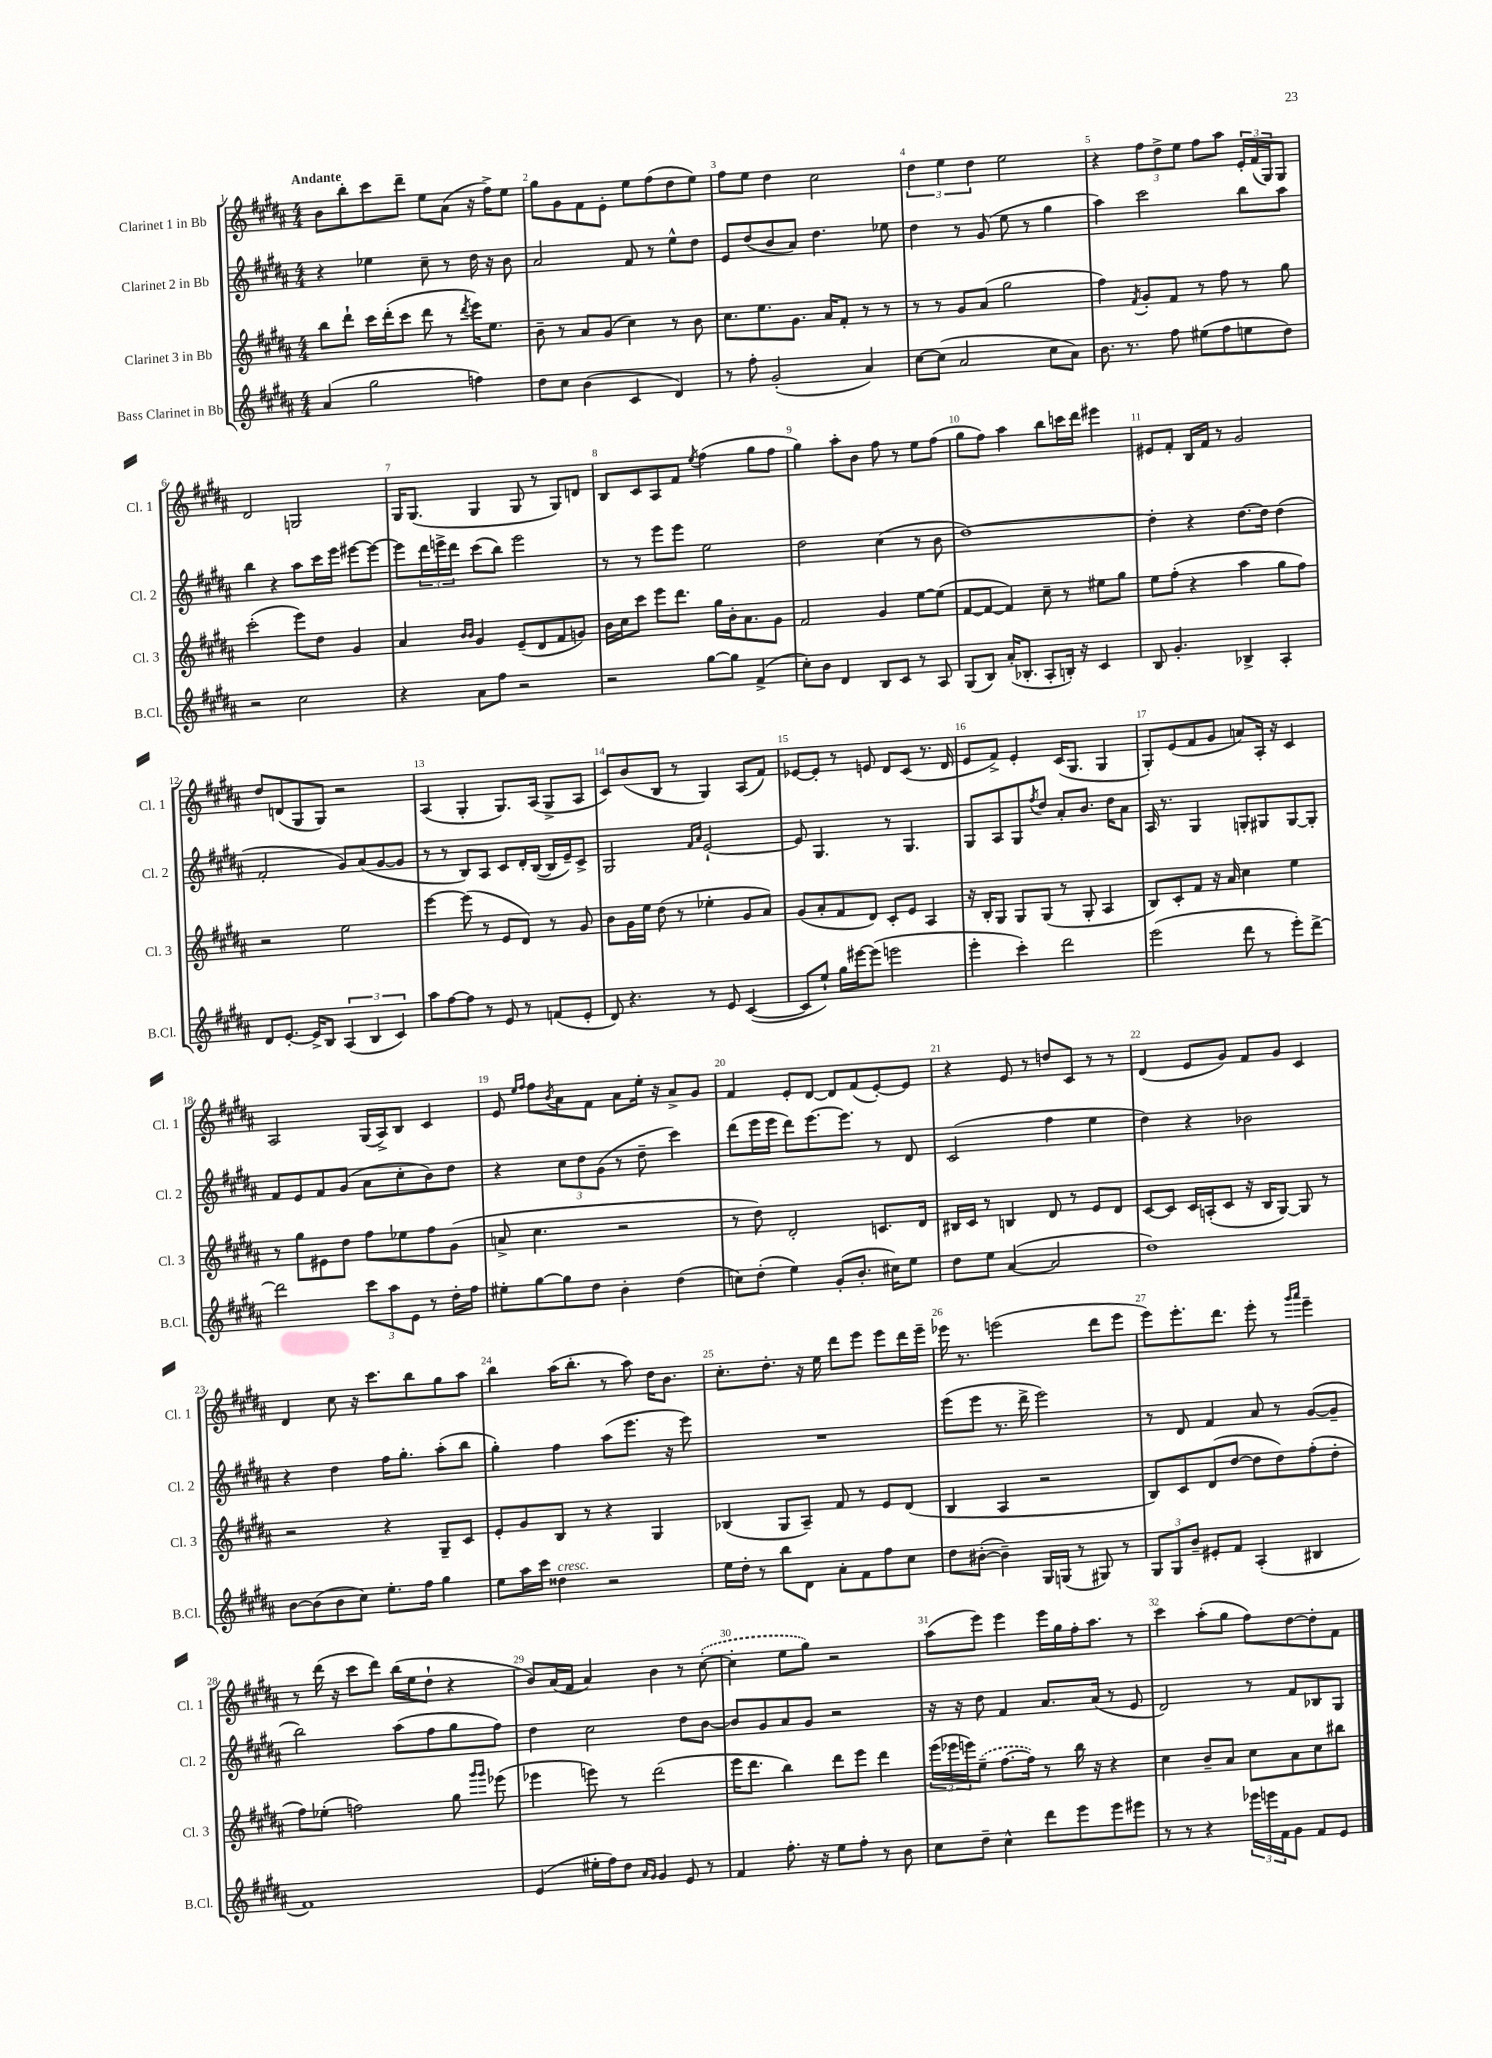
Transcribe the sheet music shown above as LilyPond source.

<<
\new StaffGroup <<
\new Staff = "s0" \with { instrumentName = "Clarinet 1 in Bb" shortInstrumentName = "Cl. 1" } {
    \clef treble \key b \major \numericTimeSignature \time 4/4 \tempo "Andante"
    b'8 b''8-. cis'''8 dis'''8-- e''8 ais'8( r16 fis''16->) e''8 |
    gis''8 gis'8 fis'8 e'8-. e''8 fis''8( dis''8 e''8) |
    fis''8 e''8 dis''4 cis''2 |
    \tuplet 3/2 { dis''4 e''4 dis''4 } e''2 |
    r4 \tuplet 3/2 { fis''8 dis''8-> e''8 } fis''8 ais''8 \tuplet 3/2 { e'16-. fis'16( gis16) } gis8 |
    dis'2 g2 |
    gis16 gis8.( gis4 gis8 r8 gis8) d'8 |
    b8 cis'8 ais8 fis'8 \acciaccatura { e''8 } fis''4( gis''8 fis''8 |
    gis''4) ais''8-. b'8 fis''8 r8 e''8 fis''8( |
    gis''8 fis''8) ais''4 b''8 c'''16 dis'''16 eis'''4 |
    eis'8 fis'8-. b16 fis'16 r8 gis'2 |
    dis''8 d'8( gis8 gis8) r2 |
    ais4( gis4-. gis8.) ais16( gis8-> ais8 |
    cis'8) b'8( b8 r8 gis4) ais8( fis'8) |
    ees'8~ ees'8-. r8 e'8 dis'8 cis'8( r8. dis'16 |
    e'8 fis'8->) e'4-. cis'16( gis8. gis4 |
    gis8-.) e'8( fis'8 gis'8 a'8) ais16-. r16 cis'4 |
    ais2 gis16( ais16->) b8 cis'4 |
    e'8 \grace { e''16 fis''16 } fis''8 \acciaccatura { b'8 } ais'8 fis'8 ais'8 e''16-. r16 ais'8-> gis'8 |
    fis'4 e'8-. dis'8~ dis'8 fis'8( e'8~-.) e'8 |
    r4 e'8 r8 d''8 cis'8 r8 r8 |
    dis'4( e'8 gis'8) fis'8 gis'8 cis'4 |
    dis'4 cis''8 r16 cis'''8. b''8 gis''8 ais''8 |
    b''4 ais''16( b''8.-. r8 ais''8) dis''16 b'8. |
    cis''8.-. dis''8.-. r16 e''16 dis'''8 e'''8 e'''8 dis'''16 e'''16-- |
    ees'''16 r8. e'''2( dis'''8 e'''8 |
    e'''8) e'''8.-. dis'''8. e'''8-. r8 \grace { gis'''16 ais'''16 } e'''4-- |
    r8 dis'''16( r16 cis'''8 dis'''8) b''16( e''16 dis''8-! r4 |
    b'8) ais'16( fis'16 ais'4) b'4 r8 \once \slurDashed cis''8~-.( |
    cis''4-. e''8 gis''8) r2 |
    ais''8( e'''8) e'''4 e'''16 gis''16 fis''16-. ais''8. r8 |
    cis'''4 ais''8-.( gis''8 fis''8) dis''8~ dis''8-. fis'8 \bar "|." |
}
\new Staff = "s1" \with { instrumentName = "Clarinet 2 in Bb" shortInstrumentName = "Cl. 2" } {
    \clef treble \key b \major \numericTimeSignature \time 4/4
    r4 ees''4 cis''8-- r8 dis''16 r16 b'8 |
    ais'2 fis'8 r8 e''8-^ dis''8 |
    e'8 dis''8( b'8 ais'8) dis''4. ees''8 |
    dis''4 r8 gis'8( e''8 r8 gis''4 |
    ais''4) cis'''2 b''8 ais''8 |
    b''4 r4 ais''8 cis'''16 e'''16 eis'''8~ eis'''8~ |
    eis'''8 \tuplet 3/2 { dis'''16 e'''16-> dis'''16 } cis'''8( b''8) e'''2 |
    r8 r8 e'''8 e'''8 e''2 |
    dis''2 cis''4( r8 b'8 |
    dis''1~) |
    dis''4-. r4 dis''8.~ dis''16 dis''4( |
    fis'2-. gis'8) ais'8( gis'8~ gis'8 |
    r8 r8 b8) ais8 cis'8 dis'16-. b16~( b16 e'16--) cis'8-> |
    gis2 \grace { fis'16 ais'16 } e'2~-! |
    e'8 gis4. r8 gis4. |
    gis8 ais8 gis8 \acciaccatura { fis''8 } dis''8 ais'8-. b'8. dis''16 ais'8 |
    ais16 r8. gis4 g8-. gis8 gis8~ gis8-. |
    fis'8 e'8 fis'8 gis'8( ais'8 cis''8-. b'8) dis''8 |
    r4 \tuplet 3/2 { cis''8 dis''8 gis'8( } r8 dis''8-- cis'''4) |
    dis'''8( e'''16 e'''16 dis'''8) e'''8.~ e'''8. r8 dis'8 |
    cis'2( fis''4 e''4 |
    dis''4) r4 bes'2 |
    r4 dis''4 fis''16 gis''8.-. ais''8-.( b''8 |
    gis''4-.) fis''4 ais''8( e'''8. r16 e'''8) |
    R1 |
    e'''8( e'''8 r8. dis'''16-> e'''2) |
    r8 dis'8 fis'4 ais'8 r8 gis'8~( gis'8-- |
    b''2) ais''8( fis''8 gis''8 fis''8) |
    dis''4 cis''2 dis''8 b'8~ |
    b'8 gis'8 ais'8 gis'8 r2 |
    r16 r16 dis''8 fis'4 ais'8. ais'16( r8 e'8 |
    dis'2) r8 fis'8 bes8 gis8 \bar "|." |
}
\new Staff = "s2" \with { instrumentName = "Clarinet 3 in Bb" shortInstrumentName = "Cl. 3" } {
    \clef treble \key b \major \numericTimeSignature \time 4/4
    b''8 dis'''8-! cis'''16 dis'''16-.( cis'''8 dis'''8 r8 \acciaccatura { dis'''8 } e'''16) e''8. |
    b'8-- r8 ais'8 gis'8( cis''4) r8 b'8 |
    cis''8. e''8. gis'8. ais'16 fis'8-. r8 r8 |
    r8 r8 gis'8 ais'8( gis''2 |
    fis''4) \acciaccatura { fis'8 } gis'8-. fis'8 r8 fis''8 r8 gis''8 |
    cis'''2-.( e'''8) dis''8 gis'4 |
    ais'4 \grace { b'16 b'16 } gis'4 e'8--( dis'8 fis'8 g'8) |
    b'16 cis''16 cis'''8 e'''8 dis'''8. gis''16 b'16-. ais'8. gis'8 |
    fis'2 gis'4 e''8~ e''8( |
    fis'8~ fis'8~ fis'4) cis''8-- r8 eis''8 gis''8 |
    e''8 fis''8-.( r4 ais''4 gis''8 fis''8) |
    r2 e''2 |
    e'''4~ e'''8( r8 e'8 dis'8) r8 gis'8 |
    b'8 gis'16 e''16 dis''8( r8 ees''4-. gis'8 ais'8) |
    gis'8( ais'8-. fis'8 dis'8) cis'8-. e'8 ais4 |
    r16 b16-. gis8 gis8 gis8( r8 gis8-. ais4 |
    b8) cis'8-. fis'8 r16 ais'16 cis''4 e''4 |
    r8 gis''8 eis'8 dis''8 fis''8 ees''8 fis''8 gis'8( |
    a'8-> cis''4. r2 |
    r8 dis''8) dis'2-. c'8. dis'16 |
    bis16 cis'16 r8 b4 dis'8 r8 e'8 dis'8 |
    cis'8~ cis'8 cis'16 a16-.( cis'8 r16 b16 gis8~) gis8 r8 |
    r2 r4 gis8-- cis'8 |
    e'8-. gis'8 b8 r8 r4 gis4 |
    bes4( gis8 ais8--) fis'8 r8 e'8 dis'8( |
    b4 ais4 r2 |
    b8) cis'8 dis'8( dis''8~ dis''8 dis''8) fis''8-.( dis''8-. |
    fis''8) ees''8-.( f''2) gis''8 \grace { gis'''16 gis'''16 } ees'''8( |
    ees'''4 e'''8) r8 dis'''2( |
    e'''16 dis'''8. b''4) dis'''8 e'''8 dis'''4 |
    \tuplet 3/2 { e'''16( ees'''16 e'''16) } \once \slurDashed e''8--( fis''8.~ fis''16) r8 b''16 r16 r4 |
    cis''4 b'8-- ais'8 cis''8 ais'8 cis''8 bis''8 \bar "|." |
}
\new Staff = "s3" \with { instrumentName = "Bass Clarinet in Bb" shortInstrumentName = "B.Cl." } {
    \clef treble \key b \major \numericTimeSignature \time 4/4
    ais'4( gis''2 f''4) |
    dis''8 cis''8 b'4( cis'4 dis'4) |
    r8 fis''8-. gis'2-.( ais'4) |
    cis''8~ cis''8( ais'2 cis''8 ais'8) |
    b'8. r8. fis''8 eis''8( fis''8 e''8 dis''8) |
    r2 cis''2 |
    r4 ais'8 fis''8 r2 |
    r2 gis''8~ gis''8 fis'4->( |
    cis''8-.) b'8 dis'4 b8 cis'8 r8 ais8 |
    gis8( b8) ais'16-.( bes8.-. ais8-. b16-.) r16 cis'4 |
    b8 gis'4.-. bes4-> ais4-. |
    dis'8 e'8.~-. e'16-> b8 \tuplet 3/2 { ais4( b4 cis'4) } |
    ais''8 fis''8~ fis''8 r8 e'8 r8 f'8( e'8-. |
    dis'8) r4. r8 e'8 cis'4~( |
    cis'8 e''8-!) gis''16 eis'''16~ eis'''8( e'''2 |
    e'''4-. cis'''4-.) dis'''2 |
    e'''2( dis'''8 r8 e'''8-.) dis'''8~-> |
    dis'''2 \tuplet 3/2 { cis'''8 ais''8 e'8 } r8 dis''16-. fis''16 |
    eis''8-. gis''8~ gis''8 dis''8 b'4-. dis''4( |
    c''8) dis''8-.( e''4) gis'8-.( b'8.-. cis''16) e''8 |
    dis''8 e''8 ais'4~( ais'2 |
    dis''1) |
    b'8~ b'8( b'8 cis''8) e''8.-. fis''16 gis''4 |
    e''8 ais''16 cis'''16 disis''4^\markup { \italic "cresc." } r2 |
    e''16 dis''16-. r8 b''8 dis'8 ais'8-. fis'8 fis''8 cis''8 |
    dis''8 bis'8~-.( bis'4--) gis16 g16( r8 gis8) r8 |
    \tuplet 3/2 { gis8 gis8 b'8-- } eis'8-. fis'8 ais4-.( bis4 |
    fis'1) |
    e'4( eis''16-. fis''16) dis''8 \grace { ais'16 gis'16 } gis'4 e'8 r8 |
    fis'4 fis''8.-. r16 e''8 fis''8-. r8 b'8 |
    cis''8 dis''8-- cis''4-^ dis'''8 e'''8 e'''8 eis'''8 |
    r8 r8 r4 \tuplet 3/2 { ees'''16 e'''16 fis'16 } gis'8 fis'8 e'8 \bar "|." |
}
>>
>>
\layout { \context { \Score \override BarNumber.break-visibility = ##(#f #t #t) barNumberVisibility = #all-bar-numbers-visible } }
